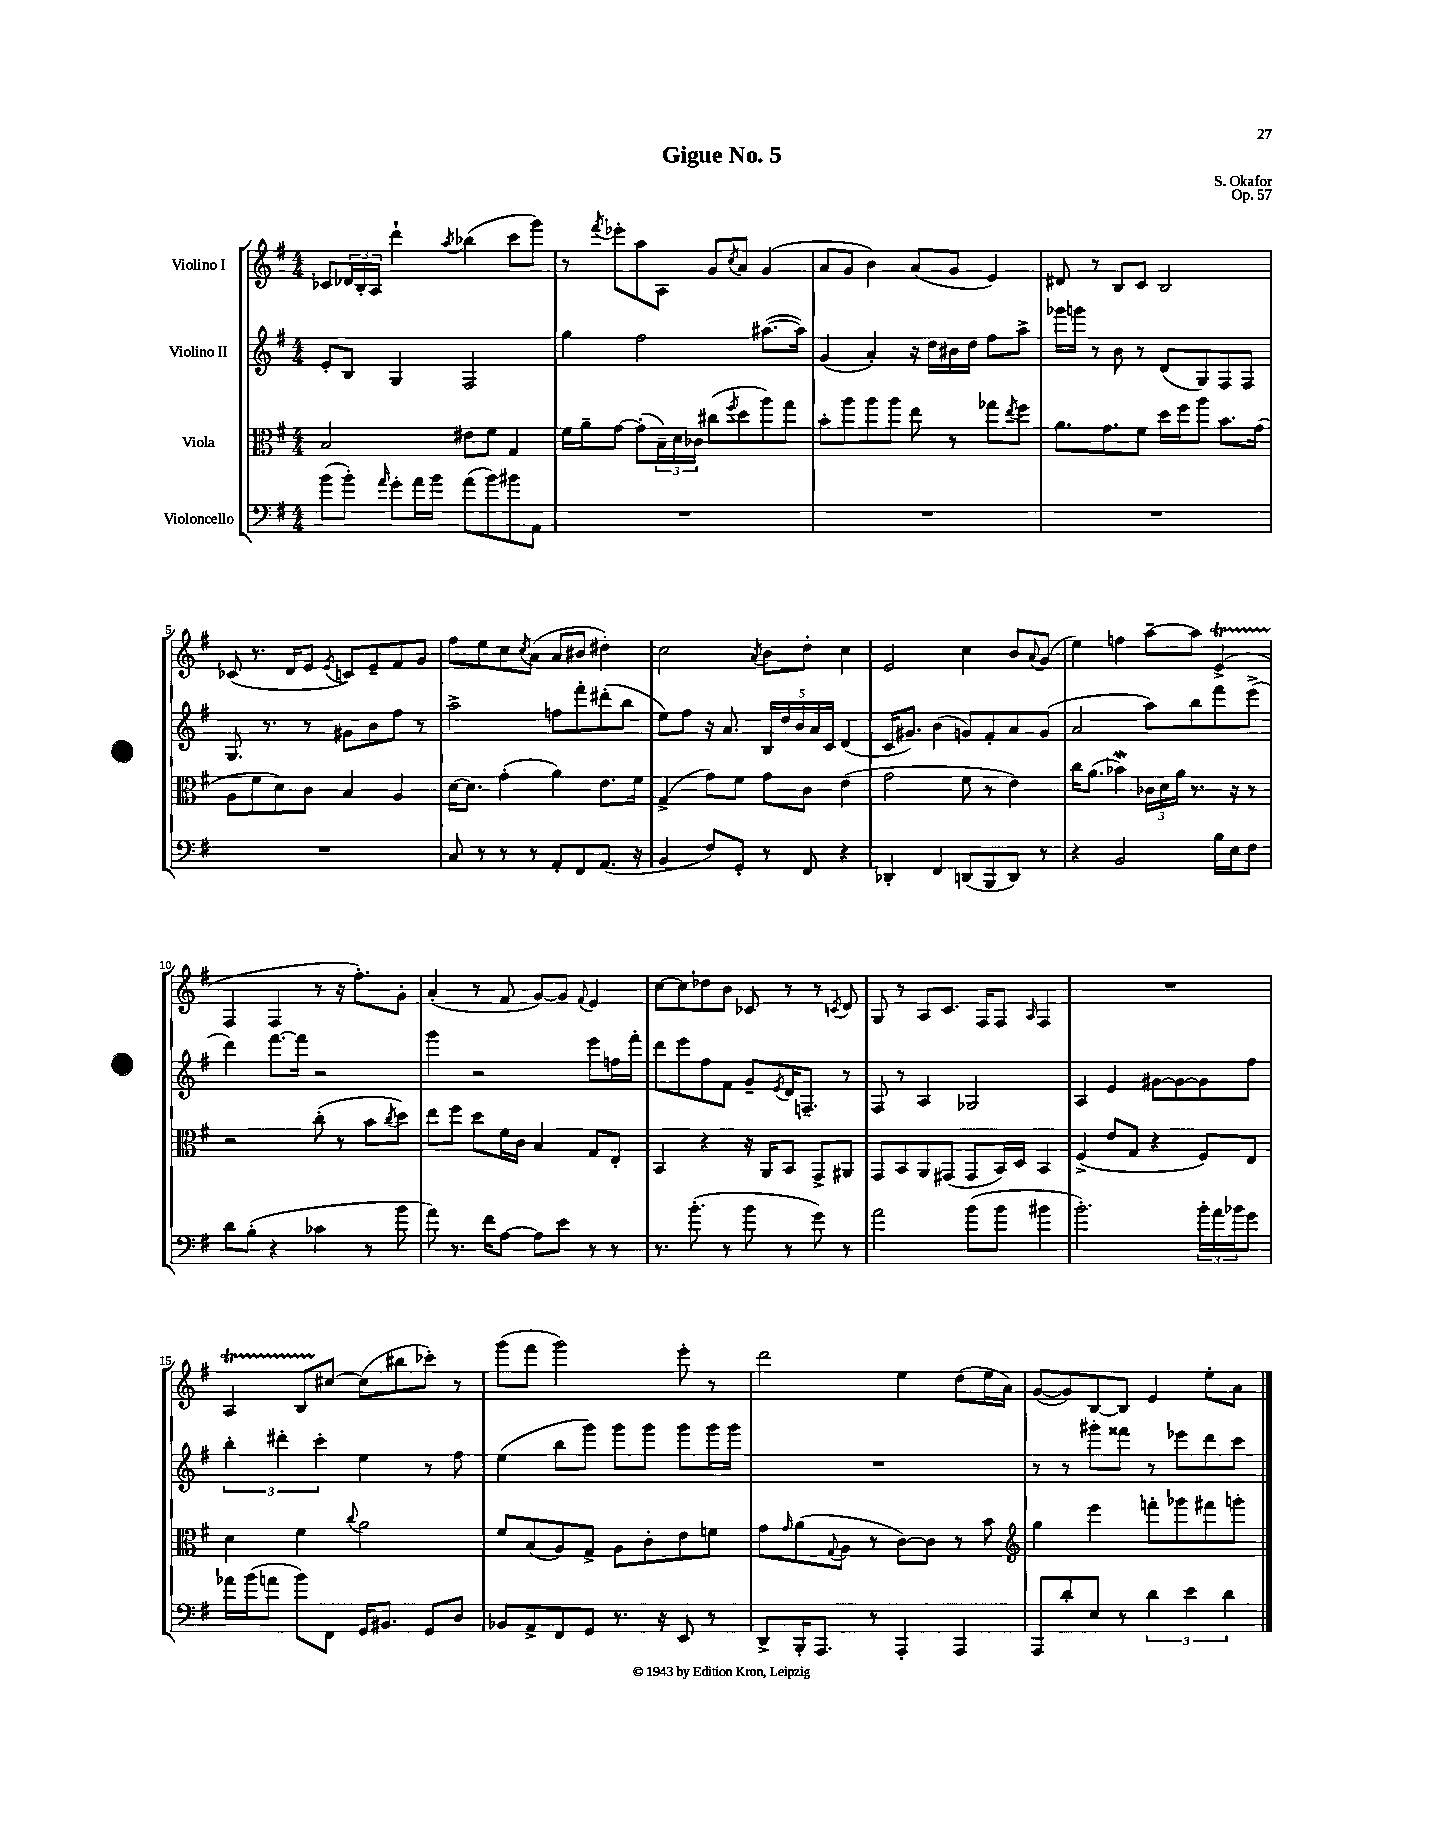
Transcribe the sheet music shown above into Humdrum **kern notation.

**kern	**kern	**kern	**kern
*staff4	*staff3	*staff2	*staff1
*clefF4	*clefC3	*clefG2	*clefG2
*k[f#]	*k[f#]	*k[f#]	*k[f#]
*M4/4	*M4/4	*M4/4	*M4/4
(8b\L	2B/	8e'/L	8c-/L
8b'\J)	.	8B/J	24d-/L
.	.	.	24B'/
.	.	.	24A/JJ
16qqa/	.	.	.
8g'\L	.	4G/	4ddd`\
16a\L	.	.	.
16b\JJ	.	.	.
.	.	.	8qaa/
(8a\L	8e#\L	2F#/	(4bb-\
8b\)	8f#\J	.	.
8b#\	4G/	.	8ccc\L
8AA\J	.	.	8ggg\J)
=	=	=	=
1r	16f#\LL	4gg\	8r
.	16a~\J	.	.
.	.	.	8qfff#/
.	[8g\J	.	8eee-'\L
.	(8g'\]L	2ff#\	8aa\
.	24B~\L)	.	8A\J
.	24d\	.	.
.	24c-\JJ	.	.
.	(8cc#\L	.	8g/L
.	8qff#/	.	8qcc/
.	8dd\	.	8a/J
.	8aa\)	([8.aa#\L	(4g/
.	8gg\J	.	.
.	.	16aa#\]Jk)	.
=	=	=	=
1r	8b'\L	(4g/	8a/L
.	8aa\	.	8g/J
.	8aa\	4a'/)	4b\)
.	8aa\J	.	.
.	8ee\	16r	(8a/L
.	.	16dd\LL	.
.	8r	16b#\	8g/J
.	.	16dd\JJ	.
.	8gg-\L	8ff#\L	4e/)
.	8qee/	.	.
.	8ff#\J	8aa^\J	.
=	=	=	=
1r	8.a\L	16ggg-\LL	8d#/
.	.	16ggg\JJ	.
.	.	8r	8r
.	8.g\	.	.
.	.	8b\	8B/L
.	8f#\J	8r	8c/J
.	16dd\LL	(8d/L	2B/
.	16ff#\J	.	.
.	8aa\J	8G/)	.
.	8.b\L	8F#/	.
.	.	8F#/J	.
.	(16g\Jk	.	.
=	=	=	=
1r	8A\L	8.G/	(8c-/
.	8f#\	.	8.r
.	.	8.r	.
.	8d\)	.	.
.	.	.	16d/LK
.	8c\J	8r	8e/J
.	.	.	8qe/
.	4B/	8g#\L	8c/L)
.	.	8b\	8e~/
.	4A/	8ff#\J	8f#/
.	.	8r	8g/J
=	=	=	=
8C/	[16d\LK	2aa^\	8ff#\L
.	8.d\]J	.	.
8r	.	.	8ee\
8r	(4g'\	.	8cc\
.	.	.	8qcc/
8r	.	.	(8a\J
8AA'/L	4a\)	8ff\L	8a/L
8FF#/	.	8fff#'\	8b#/J
(8.AA/J	8.e\L	(8ddd#'\	4dd#'\)
.	.	8bb\J	.
16r	16f#\Jk	.	.
=	=	=	=
4BB/	(4G^/	8ee\L)	2cc\
.	.	8ff#\J	.
8F#/L)	8g\L)	16r	.
.	.	8.a/	.
8GG'/J	8f#\J	.	.
.	.	.	8qa/
8r	8g\L	20B/LL	8b\L
.	.	20dd/	.
.	.	20b/	.
8FF#/	8c\J	.	8dd'\J
.	.	20a/	.
.	.	20c/JJ	.
4r	(4e\	(4d/	4cc\
=	=	=	=
4DD-'/	2g\	16c/LK	2e/
.	.	8.g#/J)	.
4FF#/	.	(4b\	.
(8DD/L	8f#\	8g/L)	4cc\
8BBB/	8r	8f#'/	.
8DD/J)	4e\)	8a/	8b/L
.	.	.	8qqa/
8r	.	(8g/J	(8g/J
=	=	=	=
4r	16cc\LK	2a/	4ee\)
.	(8.a\J	.	.
2BB/	4b-\)	.	4ff\
.	24c-\LL	8aa\L)	[8aa~\L
.	24d\	.	.
.	24a\JJ	.	.
.	8.r	8bb\	8aa\]J
16B\LL	.	8fff#\	(4e^/
16E\J	16r	.	.
8F#\J	8r	(8eee^\J	.
=	=	=	=
8d\L	2r	4ddd\)	4F#/
(8B'\J	.	.	.
4r	.	[8.fff#\L	4F#/
.	.	16fff#\]Jk	.
4c-\	(8cc'\	2r	8r
.	8r	.	16r
.	.	.	8.ff#'\L)
8r	8b\L	.	.
.	8qcc/	.	.
8b\	8dd\J)	.	8g'\J
=	=	=	=
8a\)	8ee\L	4ggg\	(4a'/
8.r	8ff#\J	.	.
.	8dd\L	2r	8r
16f#\LK	.	.	.
[8A\J	16f#\L	.	8f#/
.	16c\JJ	.	.
8A\]L	4B/	.	[8g/L)
8e\J	.	.	8g/]J
.	.	.	8qqf#/
8r	8G/L	8eee\L	4e/
8r	8E'/J	16ff\L	.
.	.	16fff#'\JJ	.
=	=	=	=
8.r	4BB/	8ddd\L	[8cc\L
.	.	8eee\	8cc\]
(8.b'\	.	.	.
.	4r	8ff#\	8dd-\
8r	.	8f#\J	8b\J
8b\	16r	8g~/L	8c-/
.	16AA/LK	.	.
.	.	8qe/	.
8r	8BB/J	16d/K	8r
.	.	8.F~/J	.
8g\)	8GG^/L	.	8r
.	.	.	8qc/
8r	8AA#/J	8r	8d/
=	=	=	=
2a\	8GG/L	8F#/	8G/
.	8BB/	8r	8r
.	8AA/	4A/	8A/L
.	(8GG#/J	.	8.c/J
(8b\L	8GG#/L	2G-/	.
.	.	.	16F#/LK
8b\J	16BB/L)	.	8F#/J
.	16D/JJ	.	.
.	.	.	16qqA/
4b#\	4BB/	.	4F#/
=	=	=	=
2.b'\)	(4F#^/	4A/	1r
.	8e/L	4e/	.
.	8G/J	.	.
.	4r	[8g#\L	.
.	.	8g#\_	.
24b'\LL	8F#/L)	8g#\]	.
24a\	.	.	.
24b-\J	.	.	.
8g\J	8E/J	8ff#\J	.
=	=	=	=
16a-\LL	4d\	6bb'\	4A/
(16b\J	.	.	.
8a\J	.	.	.
.	.	6ddd#'\	.
8b\L)	4f#\	.	8B/L
.	.	6ccc'\	.
8FF#\J	.	.	[8cc#/J
.	8qqcc/	.	.
16GG/LK	2a\	4ee\	(8cc#\]L
8.BB#/J	.	.	.
.	.	.	8bb#\
8GG/L	.	8r	8ccc-'\J)
8D/J	.	8ff#\	8r
=	=	=	=
8BB-/L	8f#/L	(4ee\	(8ggg\L
8AA^/	(8B/	.	8fff#\J
8FF#/	8A/)	8bb\L	2ggg\)
8GG/J	8G^/J	8ggg\J)	.
8.r	8A\L	8ggg\L	.
.	8c'\	8ggg\J	.
16r	.	.	.
8EE/	8e\	8ggg\L	8eee'\
8r	8f\J	16ggg\L	8r
.	.	16ggg\JJ	.
=	=	=	=
8DD^/L	8g\L	1r	2ddd\
.	16qqg/	.	.
16BBB'/K	(8a\	.	.
8.AAA/J	.	.	.
.	8qqG/	.	.
.	8A\J	.	.
8r	8r	.	.
4AAA'/	[8c\L)	.	4ee\
.	8c\]J	.	.
4AAA/	8r	.	(8dd\L
.	8b\	.	16ee\L
.	.	.	16a\JJ)
=	=	=	=
*	*clefG2	*	*
8AAA/L	4gg\	8r	([8g/L
8d'/	.	8r	8g/])
8E/J	4eee\	8ggg#'\L	[8B/
8r	.	8fff##\J	8B/]J
6d\	8fff'\L	8r	4e/
.	8ggg-\	8eee-\L	.
6e\	.	.	.
.	8fff#\	8ddd\	8ee'\L
6d\	.	.	.
.	8ggg'\J	8ccc\J	8a\J
==	==	==	==
*-	*-	*-	*-
